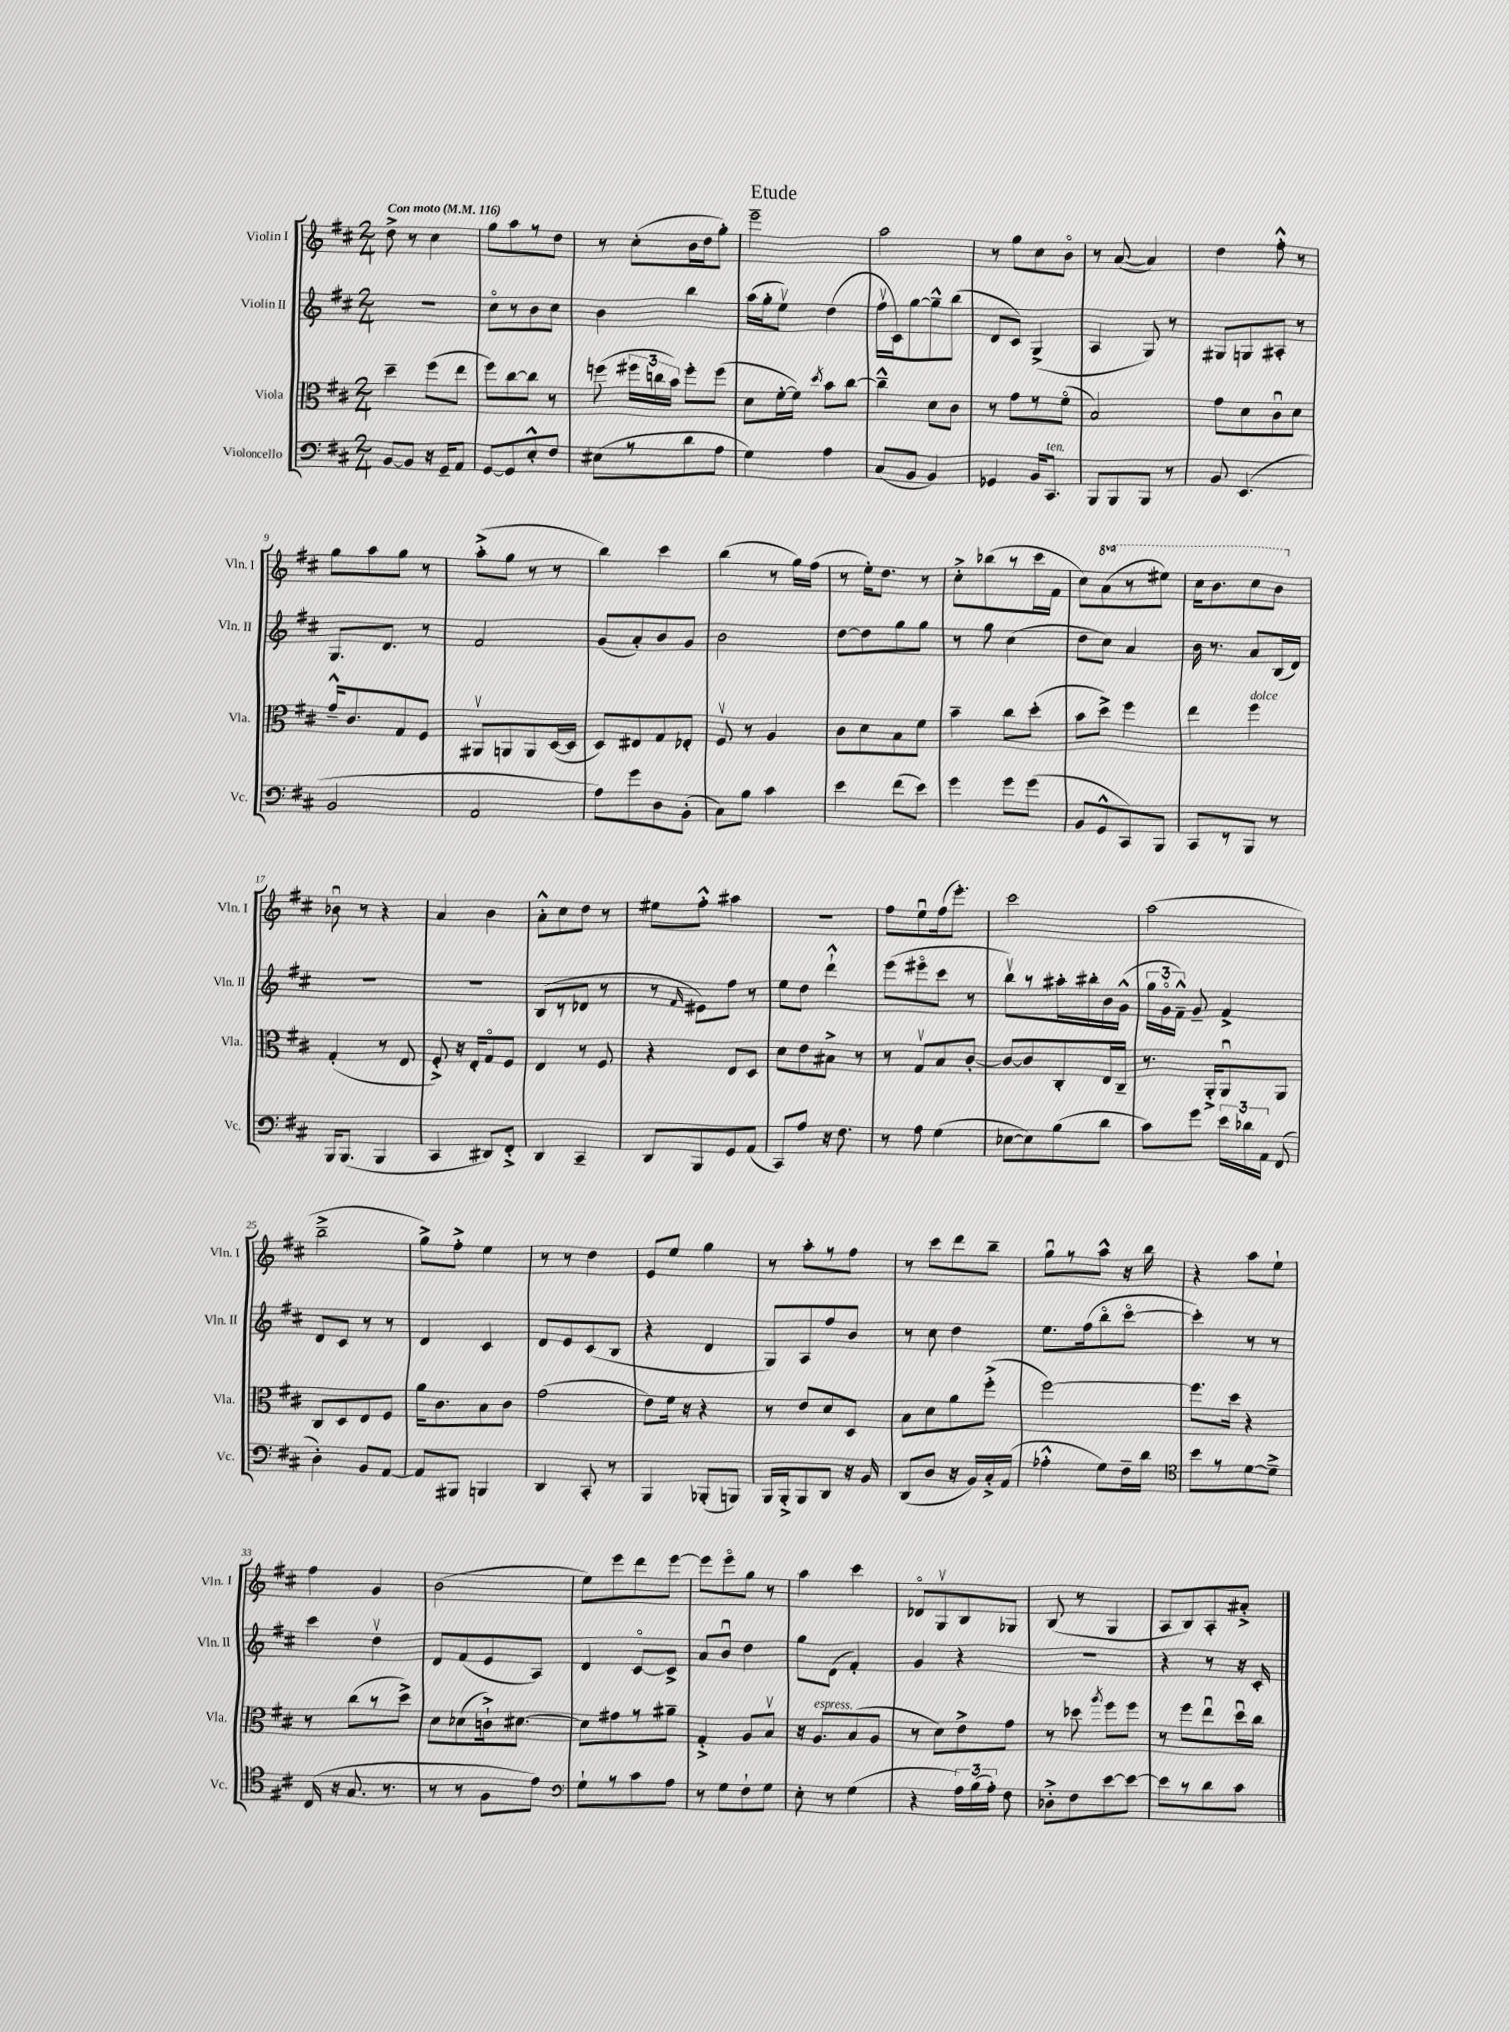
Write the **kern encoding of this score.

**kern	**kern	**kern	**kern
*part4	*part3	*part2	*part1
*staff4	*staff3	*staff2	*staff1
*I"Violoncello	*I"Viola	*I"Violin II	*I"Violin I
*I'Vc.	*I'Vla.	*I'Vln. II	*I'Vln. I
*clefF4	*clefC3	*clefG2	*clefG2
*k[f#c#]	*k[f#c#]	*k[f#c#]	*k[f#c#]
*M2/4	*M2/4	*M2/4	*M2/4
*MM116	*MM116	*MM116	*MM116
=1	=1	=1	=1
!	!	!	!LO:TX:a:B:t=Con moto
[8BB/L	4dd~\	2r	8dd^\
8BB/J]	.	.	8r
16r	(8ff#\L	.	4cc#\
16GG~/KL	.	.	.
8AA/J	8ee\J	.	.
=2	=2	=2	=2
[8GG/L	8ff#\L)	8cc#\L	8gg\L
8GG/]	[8cc#\	8r	8aa\
8E'^^/	8cc#\J]	8b\	8r
8F#/J	8r	8cc#\J	8dd\J
=3	=3	=3	=3
(8E#X\L	(8ffn\	4b\	8r
8r	24ff#X\LL	.	(8cc#'\L
.	24ccn\	.	.
.	24b\JJ)	.	.
8d\	8ff#'\L	4bb\	16b\L
.	.	.	16dd\J
8A\J	(8ff#\J	.	8gg'\J)
=4	=4	=4	=4
4G\)	8d\L	(16aa\LL	2eee~\
.	.	16gg'\J	.
.	[16f#'\L	8eev\J)	.
.	16f#\JJ])	.	.
.	8qdd/	.	.
4A\	8b\L	(4dd\	.
.	[8cc#\J	.	.
=5	=5	=5	=5
(8C#/L	4cc#~^^\]	16ff#v\LL	2aa\
.	.	16c#\J)	.
8BB/J	.	[8gg\	.
4BB/)	8d\L	8gg~^^\]	.
.	8c#\J	(8bb\J	.
=6	=6	=6	=6
4GG-X/	8r	8d/L	8r
.	8g\L	8c#/J)	8gg\L
16BB/KL	8r	(4G^/	8cc#\
!LO:TX:a:i:t=ten.	!	!	!
8.CC#/J	.	.	.
.	(8f#\J	.	8b\J
=7	=7	=7	=7
8BBB/L	2B/)	4A/	8r
8BBB/	.	.	([8a/
8BBB/J	.	8G/)	4a/])
8r	.	8r	.
=8	=8	=8	=8
8BB/	8g\L	8G#X/L	4dd\
(4.EE/	8d\	8Gn/	.
.	8c#u\	8A#X'/J	8ff#'^^\
.	8d\J	8r	8r
!!LO:LB:g=z
=9	=9	=9	=9
2BB/	16g~^^/KL	8.G/L	8gg\L
.	8.c#/	.	.
.	.	.	8aa\
.	.	8.d/J	.
.	8G/	.	8gg\J
.	8F#/J	8r	8r
=10	=10	=10	=10
2AA/	8AA#Xv/L	2f#/	(8aa'^\L
.	8AAn/	.	8gg\J
.	8AA/	.	8r
.	([16D/L	.	8r
.	16D/JJ]	.	.
=11	=11	=11	=11
8A\L)	8D/L)	(8g/L	4bb\)
8g\	8E#X/	8a'/)	.
8D\	8G/	8b/	4ccc#\
(8BB'\J	8E-X'/J	8g/J	.
=12	=12	=12	=12
8C#\L)	8F#v/	2b\	(4bb\
8B\J	8r	.	.
4c#\	4A/	.	8r
.	.	.	16gg\LL)
.	.	.	(16ff#\JJ
=13	=13	=13	=13
4e\	8c#\L	[8dd\L	8r
.	8d\	8dd\]	16ee'\KL)
.	.	.	8.dd\J
(8f#\L	8B\	8gg\	.
8e\J)	8f#\J	8gg\J	8r
=14	=14	=14	=14
4g\	4b~\	8r	8cc#'^\L
.	.	8gg\	(8bb-X\
8g\L	8cc#\L	(4cc#\	8r
(8g\J	(8dd'\J	.	16ccc#\L
.	.	.	16f#\JJ
=15	=15	=15	=15
8BB/L	8b\L	8dd\L	8cc#\L)
*	*	*	*8va
8GG^^/	8dd^\J)	8cc#\J)	(8aa\
8CC#/)	4ff#\	4a/	8r
8BBB/J	.	.	8eee#X\J)
=16	=16	=16	=16
8CC#/L	4ee\	16b\	16ccc#\KL
.	.	8.r	8.bb\
8r	.	.	.
!	!LO:TX:a:i:t=dolce	!	!
8BBB/J	4ff#\	8a/L	8ccc#\
8r	.	(16B/L	8bb\J
.	.	16d/JJ)	.
!!LO:LB:g=z
=17	=17	=17	=17
*	*	*	*X8va
16BBB/KL	(4G'/	2r	8b-Xu\
(8.BBB/J	.	.	.
.	.	.	8r
4BBB/	8r	.	4r
.	8E/	.	.
=18	=18	=18	=18
4CC#/	8F#'^/)	2r	4a/
.	16r	.	.
.	16E'/KL	.	.
8DD#X/L)	8G/	.	4b\
8FF#'^/J	8F#/J	.	.
=19	=19	=19	=19
4DD/	4E/	(8B/L	8a'^^\L
.	.	8r	8cc#\
4CC#~/	8r	8d-X/J	8dd\J
.	8F#/	8r	8r
=20	=20	=20	=20
8DD/L	4r	8r	8ee#X\L
.	.	16qqf#/	.
8BBB/	.	8e#X\L)	8ff#'^^\J
8GG/	8E/L	8ff#\J	4aa#X\
(8AA/J	8D/J	8r	.
=21	=21	=21	=21
8CC#/L)	8d\L	8ee\L	2r
8A/J	8e\	8dd\J	.
16r	8B#X^\J	4ddd`^^\	.
8.F#\	.	.	.
.	8r	.	.
=22	=22	=22	=22
8r	8r	(8eee\L	8ff#\L
8A\	8Gv/L	8eee#X\	8eeu\
(4G\	8B/	8ccc#\J	(16ff#\k
.	.	.	8.eee'\J)
.	[8c#'/J	8r	.
=23	=23	=23	=23
[8E-X\L	8c#/L_	8bbv\L)	2ccc#\
8E-\])	8c#/]	8r	.
(8B\	8C#'/	16aa#X'\L	.
.	.	16bb#X'\	.
8d\J	16E/L	16b\	.
.	16C#~/JJ	(16g^^\JJ	.
=24	=24	=24	=24
8c#\L)	8.r	24gg\LL	(2aa\
.	.	24g\	.
.	.	24f#~^^\JJ)	.
8g\J	.	8g~/	.
.	16AA'^/KL	.	.
24e\LL	8AAu/	4f#^/	.
24d-X\	.	.	.
24AA\JJ	.	.	.
(8FF#/	8AA/J	.	.
!!LO:LB:g=z
=25	=25	=25	=25
4D'\)	8C#/L	8d/L	2bb~^\
.	8D/	8c#/J	.
8BB/L	8E/	8r	.
[8AA/J	8F#/J	8r	.
=26	=26	=26	=26
8AA/L]	16a\KL	4d/	8gg^\L)
.	8.c#\	.	.
8BBB#X/J	.	.	8ff#'^\J
4BBBn/	8B\	4c#/	4ee\
.	8c#\J	.	.
=27	=27	=27	=27
4DD/	(2g\	8d/L	8r
.	.	8e/	8r
8CC#'/	.	(8c#/	4dd\
8r	.	8B/J	.
=28	=28	=28	=28
4BBB/	8e\L)	4r	8e/L
.	16f#\Jk	.	8ee/J
.	16r	.	.
(8BBB-X'/L	4r	4d/	4gg\
8BBBn/J)	.	.	.
=29	=29	=29	=29
16BBB/LL	8r	8G/L)	8r
16BBB'^/J	.	.	.
8BBB/	8e/L	8A/	8aa'\L
8DD/J	8d/	8ff#/	8r
16r	8D/J	8b/J	8ff#\J
16BB/	.	.	.
=30	=30	=30	=30
(8DD/L	8B\L	8r	8r
8D/J	8d\	8cc#\	8ccc#\L
16r	8a\	4dd\	8ddd\
16BB/LL)	.	.	.
16C#'^/	(8ff#'^\J	.	8bb~\J
(16AA/JJ	.	.	.
=31	=31	=31	=31
4A-X'^^\	[2ff#\)	8.ee\L	8ggu\L
.	.	.	8r
.	.	(16ff#\k	.
8G\L)	.	8bb\	8aa^^\J
16F#~\L	.	[8ccc#\J	16r
16d\JJ	.	.	16bb\
=32	=32	=32	=32
*clefC4	*	*	*
8b\L	8.ff#\L]	4ccc#'\])	4r
8r	.	.	.
.	16dd\Jk	.	.
[8d\	4r	8r	8aa\L
8d~^\J]	.	8r	8ee`\J
!!LO:LB:g=z
=33	=33	=33	=33
(16C#/	8r	4ccc#\	4ff#\
16r	.	.	.
8.G/	(8cc#\L	.	.
.	8r	4ddv\	4g/
8.r	.	.	.
.	8dd^\J)	.	.
=34	=34	=34	=34
8r	8d\L	8d/L	(2b\
8r	(8d-X\	(8f#/	.
8F#\L	16cn`^\k)	8e/	.
.	[8.d#X\J	.	.
8e\J)	.	8A/J)	.
=35	=35	=35	=35
*clefF4	*	*	*
8G`\L	8d#\L]	4d/	8ee\L)
8r	8g#X\	.	8eee\
8c#\	8r	[8c#/L	8ddd\
8A\J	8a#X~\J	8c#^/J]	[8eee\J
=36	=36	=36	=36
8r	4G'^/	8a/L	8eee\L]
8G\L	.	8bu/J	8eee\
8F#`\	8A/L	4dd\	8gg\J
8G\J	8Bv/J	.	8r
=37	=37	=37	=37
8E'\	16r	8gg\L	4aa\
!	!LO:TX:a:i:t=espress.	!	!
.	8.A/L	.	.
8r	.	(8d\J	.
(4G\	(8B/	4f#'/)	4ccc#\
.	8A/J	.	.
=38	=38	=38	=38
4r	8r	4g/	8d-X/L
.	8d\L)	.	8Gv/
24A\LL)	8e^\	4r	8B/
(24B\	.	.	.
24A'\JJ)	.	.	.
8F#\	8g\J	.	8G-X/J
=39	=39	=39	=39
8D-X'^\L	8r	2r	(8B/
8F#\	8dd-X\	.	8r
.	8qaa/	.	.
[8e\	8ff#\L	.	4G/
8e\J_	8ff#\J	.	.
=40	=40	=40	=40
8e\L]	8r	4r	8A/L
8r	8ff#\L	.	8B/)
8d\	8eeu\	8r	8A'/
8c#\J	16ddu\L	16r	8a#X'^/J
.	16cc#\JJ	16c#'/	.
==	==	==	==
*-	*-	*-	*-
